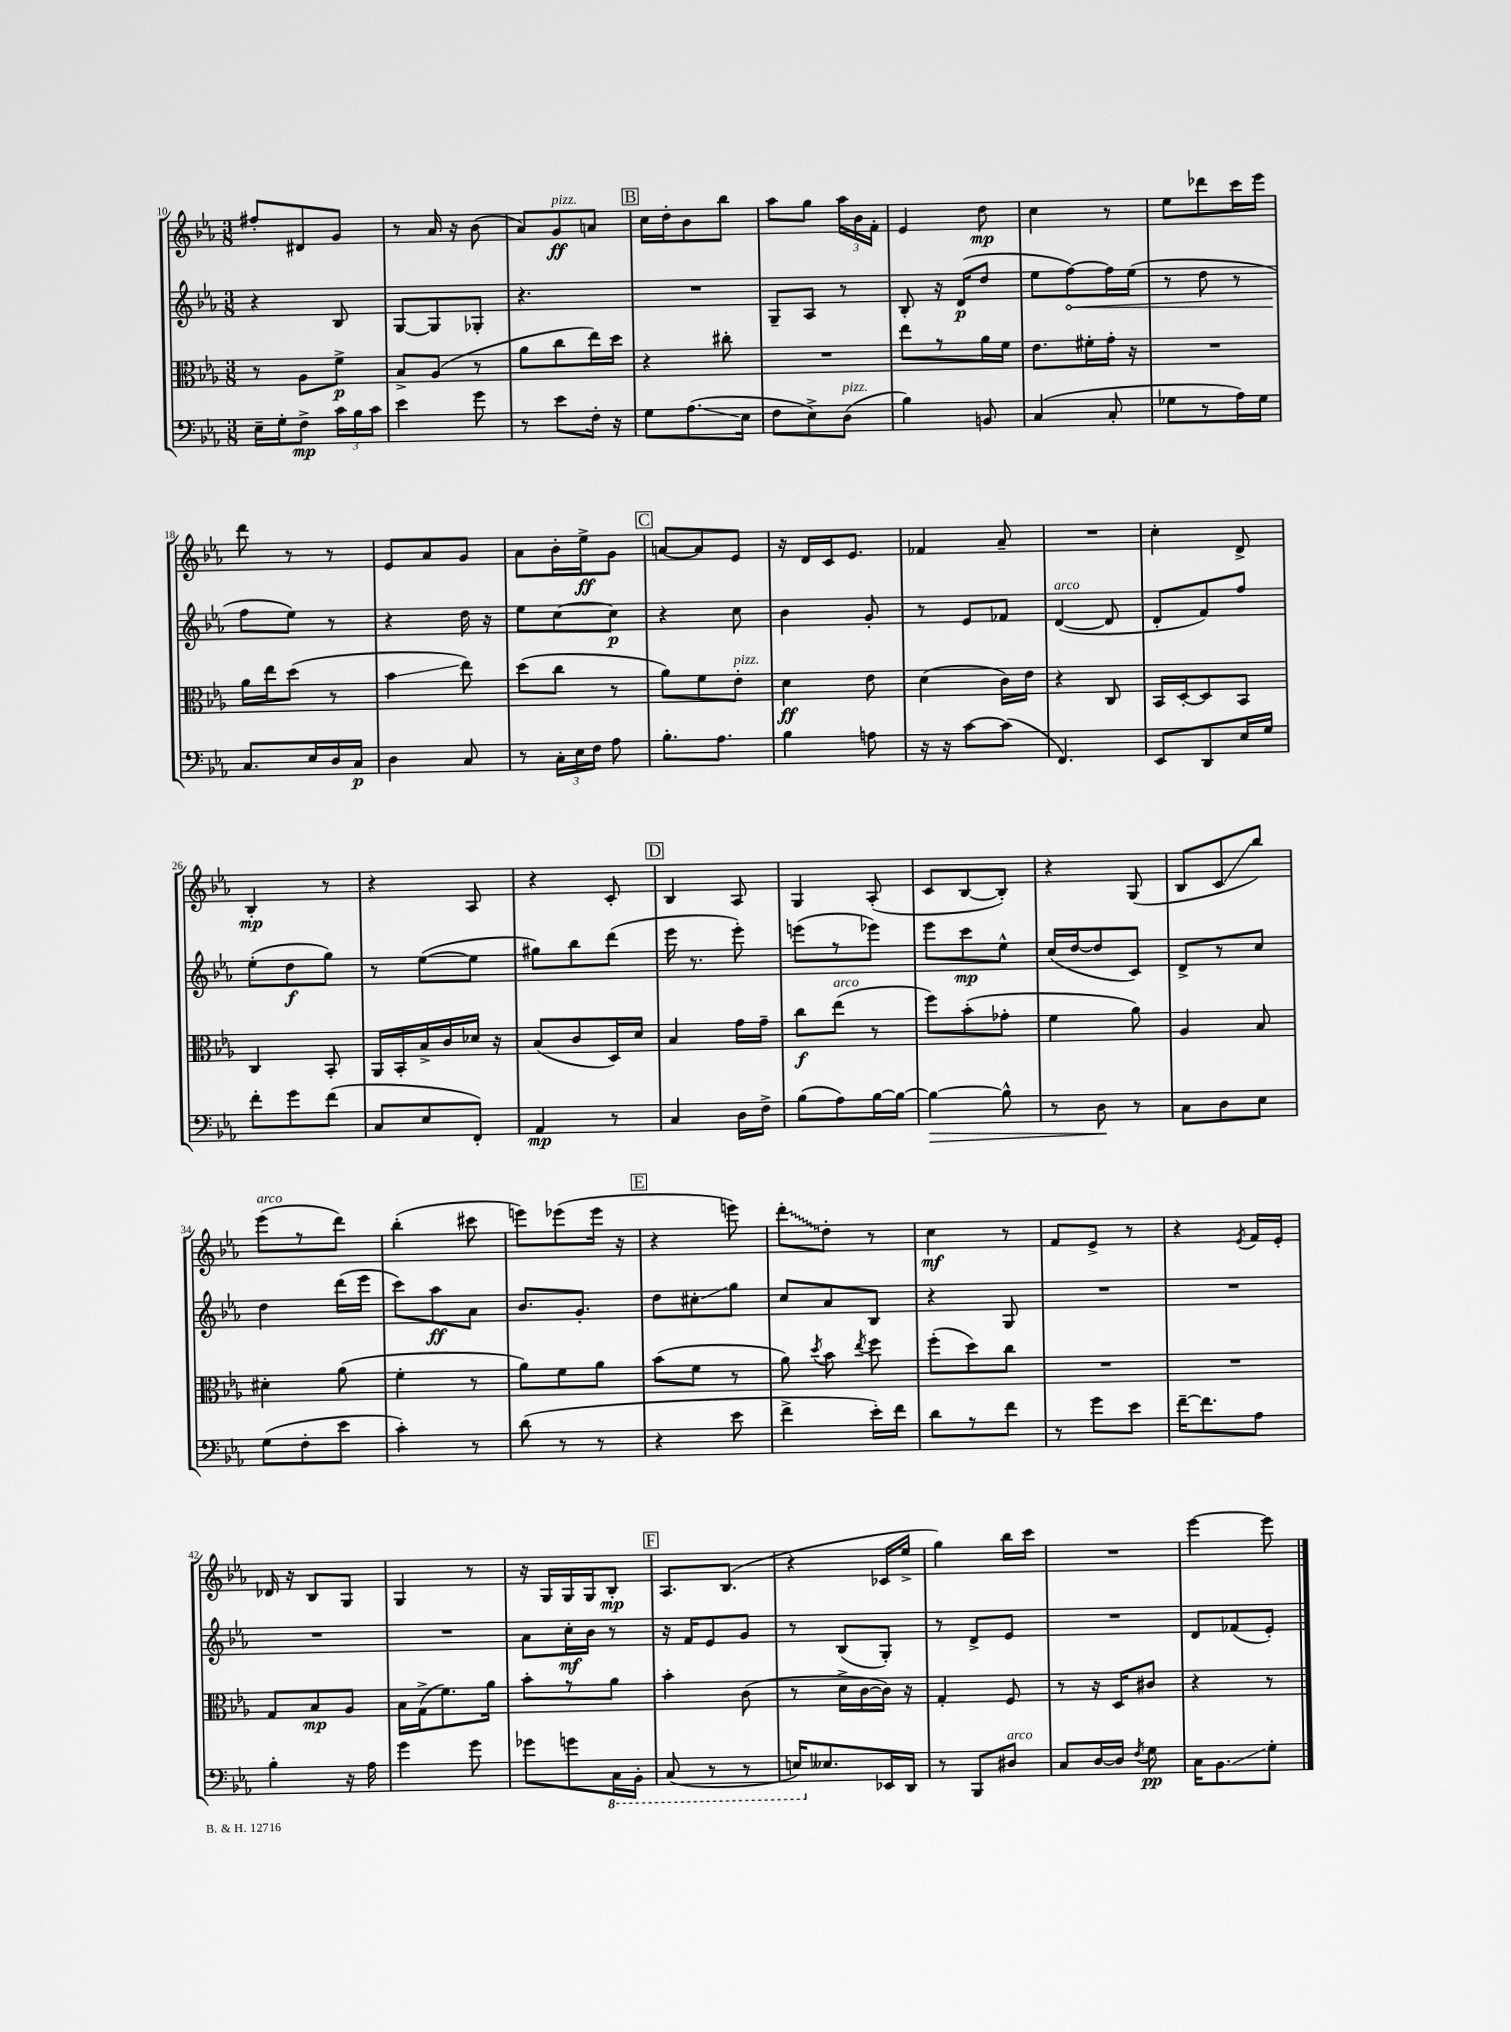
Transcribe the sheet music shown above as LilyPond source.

<<
\new StaffGroup <<
\new Staff = "s0" {
    \clef treble \key ees \major \numericTimeSignature \time 3/8
    \autoBeamOff fis''8[-. dis'8 g'8] |
    r8 aes'16 r16 bes'8( |
    aes'8[) g'8\ff^\markup { \italic "pizz." } a'8] |
    \mark \markup { \box "B" } c''16[ d''16-. bes'8 bes''8] |
    aes''8[ g''8] \tuplet 3/2 { aes''16[ bes'16 f'16]-. } |
    ees'4 d''8\mp |
    c''4 r8 |
    ees''8[ des'''8 c'''16 ees'''16] |
    d'''8 r8 r8 |
    ees'8[ aes'8 g'8] |
    aes'8[ bes'16-. ees''16->\ff g'8] |
    \mark \markup { \box "C" } a'8[~ a'8 ees'8] |
    r16 d'16[ c'16 ees'8.] |
    fes'4 aes'8-- |
    R4. |
    c''4-. d'8-> |
    bes4-.\mp r8 |
    r4 aes8 |
    r4 c'8-. |
    \mark \markup { \box "D" } bes4 aes8 |
    g4 aes8-.( |
    c'8[ bes8~ bes8]-.) |
    r4 g8( |
    bes8[ c'8\glissando bes''8]) |
    ees'''8[^\markup { \italic "arco" }( r8 d'''8]) |
    bes''4-.( cis'''8 |
    e'''8[) ees'''8( ees'''16] r16 |
    \mark \markup { \box "E" } r4 e'''8) |
    \once \override Glissando.style = #'zigzag d'''8[-.\glissando d''8]-. r8 |
    c''4\mf r8 |
    f'8[ ees'8]-> r8 |
    r4 \acciaccatura { ees'8 } f'16[ ees'16]-. |
    des'16 r16 bes8[ g8] |
    g4 r8 |
    r16 g16[ g16 g16 bes8]-.\mp |
    \mark \markup { \box "F" } aes8.[ bes8.]( |
    r4 ces'16[ ees''16]-> |
    g''4) bes''16[ c'''16] |
    R4. |
    ees'''4~ ees'''8 \bar "|." |
}
\new Staff = "s1" {
    \clef treble \key ees \major \numericTimeSignature \time 3/8
    \autoBeamOff r4 bes8 |
    g8[~ g8 ges8]-. |
    r4. |
    \mark \markup { \box "B" } R4. |
    g8[-- aes8] r8 |
    bes8-. r16 d'16[\p( d''8] |
    ees''8[ \once \override Hairpin.circled-tip = ##t f''8~\<) f''16 ees''16]( |
    r8 d''8 r8 |
    f''8[\! ees''8]) r8 |
    r4 d''16 r16 |
    ees''8[ c''8~ c''8]\p |
    \mark \markup { \box "C" } r4 c''8 |
    bes'4 g'8-. |
    r8 ees'8[ fes'8] |
    d'4~^\markup { \italic "arco" }( d'8 |
    d'8[-. f'8) f''8] |
    ees''8[-.( d''8\f g''8]) |
    r8 ees''8[~( ees''8] |
    gis''8[) bes''8 d'''8]( |
    \mark \markup { \box "D" } ees'''16 r8. ees'''8-.) |
    e'''8[( r8 ees'''8]) |
    ees'''8[ c'''8\mp ees''8]-^ |
    c''16[( d''16~ d''8 c'8]) |
    d'8[-> r8 c''8] |
    d''4 d'''16[( ees'''16] |
    c'''8[) aes''8\ff aes'8] |
    bes'8.[ g'8.]-. |
    \mark \markup { \box "E" } d''8[ cis''8-.\glissando g''8] |
    c''8[ aes'8 bes8] |
    r4 g8 |
    R4. |
    R4. |
    R4. |
    R4. |
    aes'8[ c''16-.\mf bes'16] r8 |
    \mark \markup { \box "F" } r16 f'16[ ees'8 g'8] |
    r8 bes8[( g8]-.) |
    r8 d'8[-> ees'8] |
    R4. |
    d'8[ fes'8( ees'8]-.) \bar "|." |
}
\new Staff = "s2" {
    \clef alto \key ees \major \numericTimeSignature \time 3/8
    \autoBeamOff r8 aes8[ f'8]->\p |
    bes8[-> aes8]( r8 |
    aes'8[ c''8 ees''16) d''16] |
    \mark \markup { \box "B" } r4 cis''8-. |
    R4. |
    ees''8[ r8 aes'16 f'16] |
    ees'8.[ fis'16-. g'16]-. r16 |
    R4. |
    aes'16[ ees''16 d''8]( r8 |
    bes'4\glissando ees''8) |
    d''8[( c''8] r8 |
    \mark \markup { \box "C" } aes'8[) f'8 ees'8]-.^\markup { \italic "pizz." } |
    d'4\ff ees'8 |
    d'4( c'16[) ees'16] |
    r4 c8 |
    bes,16[ d16~-. d8 bes,8] |
    c4 bes,8-. |
    aes,16[ bes,16-. bes16-> c'16 des'16] r16 |
    bes8[( c'8 d16) d'16] |
    \mark \markup { \box "D" } bes4 g'16[ g'16]-- |
    c''8[\f ees''8]^\markup { \italic "arco" }( r8 |
    f''8[) bes'8-.( ges'8]-. |
    f'4 aes'8) |
    aes4 bes8 |
    dis'4-. aes'8( |
    f'4-. r8 |
    aes'8[) f'8 aes'8] |
    \mark \markup { \box "E" } bes'8[( f'8] r8 |
    aes'8) \acciaccatura { d''8 } bes'8 \acciaccatura { ees''8 } f''8 |
    f''8[-.( d''8) c''8] |
    R4. |
    R4. |
    g8[ bes8\mp aes8] |
    bes16[ g16->( f'8.) aes'16] |
    bes'8[-. r8 aes'8] |
    \mark \markup { \box "F" } bes'4-. c'8( |
    r8 d'16[-> c'16~ c'16]) r16 |
    g4-. f8 |
    r8 r16 d16[ cis'8] |
    r4 r8 \bar "|." |
}
\new Staff = "s3" {
    \clef bass \key ees \major \numericTimeSignature \time 3/8
    \autoBeamOff ees16[-- g16-. f8]->\mp \tuplet 3/2 { c'16[ bes16 c'16] } |
    ees'4 g'8 |
    r8 ees'8[ f16]-. r16 |
    \mark \markup { \box "B" } g8[ aes8.\glissando( ees16] |
    f8[ ees8->) d8]^\markup { \italic "pizz." }( |
    bes4) b,8 |
    c4( c8-. |
    ges8[ r8 aes16) ges16] |
    c8.[ ees16 d16 c16]\p |
    d4 c8 |
    r8 \tuplet 3/2 { c16[-. ees16 f16] } aes8 |
    \mark \markup { \box "C" } bes8.[-. aes8.] |
    bes4 a8 |
    r16 r16 c'8[~ c'8]( |
    f,4.) |
    ees,8[ d,8 ees16 g16] |
    f'8[-. g'8 f'8]( |
    c8[ ees8 f,8]-.) |
    aes,4\mp r8 |
    \mark \markup { \box "D" } c4 d16[ f16]-> |
    bes8[( aes8) bes16~ bes16]~ |
    bes4~\> bes8-^ |
    r8 d8\! r8 |
    c8[ d8 ees8] |
    g8[( f8-. ees'8] |
    c'4-.) r8 |
    d'8( r8 r8 |
    \mark \markup { \box "E" } r4 ees'8 |
    f'4-> ees'16[-.) f'16] |
    d'8[ r8 f'8] |
    r8 g'8[ ees'8] |
    f'16[~-- f'8. aes8] |
    bes4-. r16 aes16 |
    g'4 g'8 |
    ges'8[ g'8 \ottava #-1 c,16 bes,,16]-. |
    \mark \markup { \box "F" } c,8( r8 r8 |
    e,16[) \ottava #0 eeses8. ees,16 d,16] |
    r8 bes,,8[ dis8]^\markup { \italic "arco" } |
    c8[ d16~ d16] \acciaccatura { f8 } g8\pp |
    c16[ bes,8.\glissando g8]-. \bar "|." |
}
>>
>>
\layout { \context { \Score currentBarNumber = #10 } }
